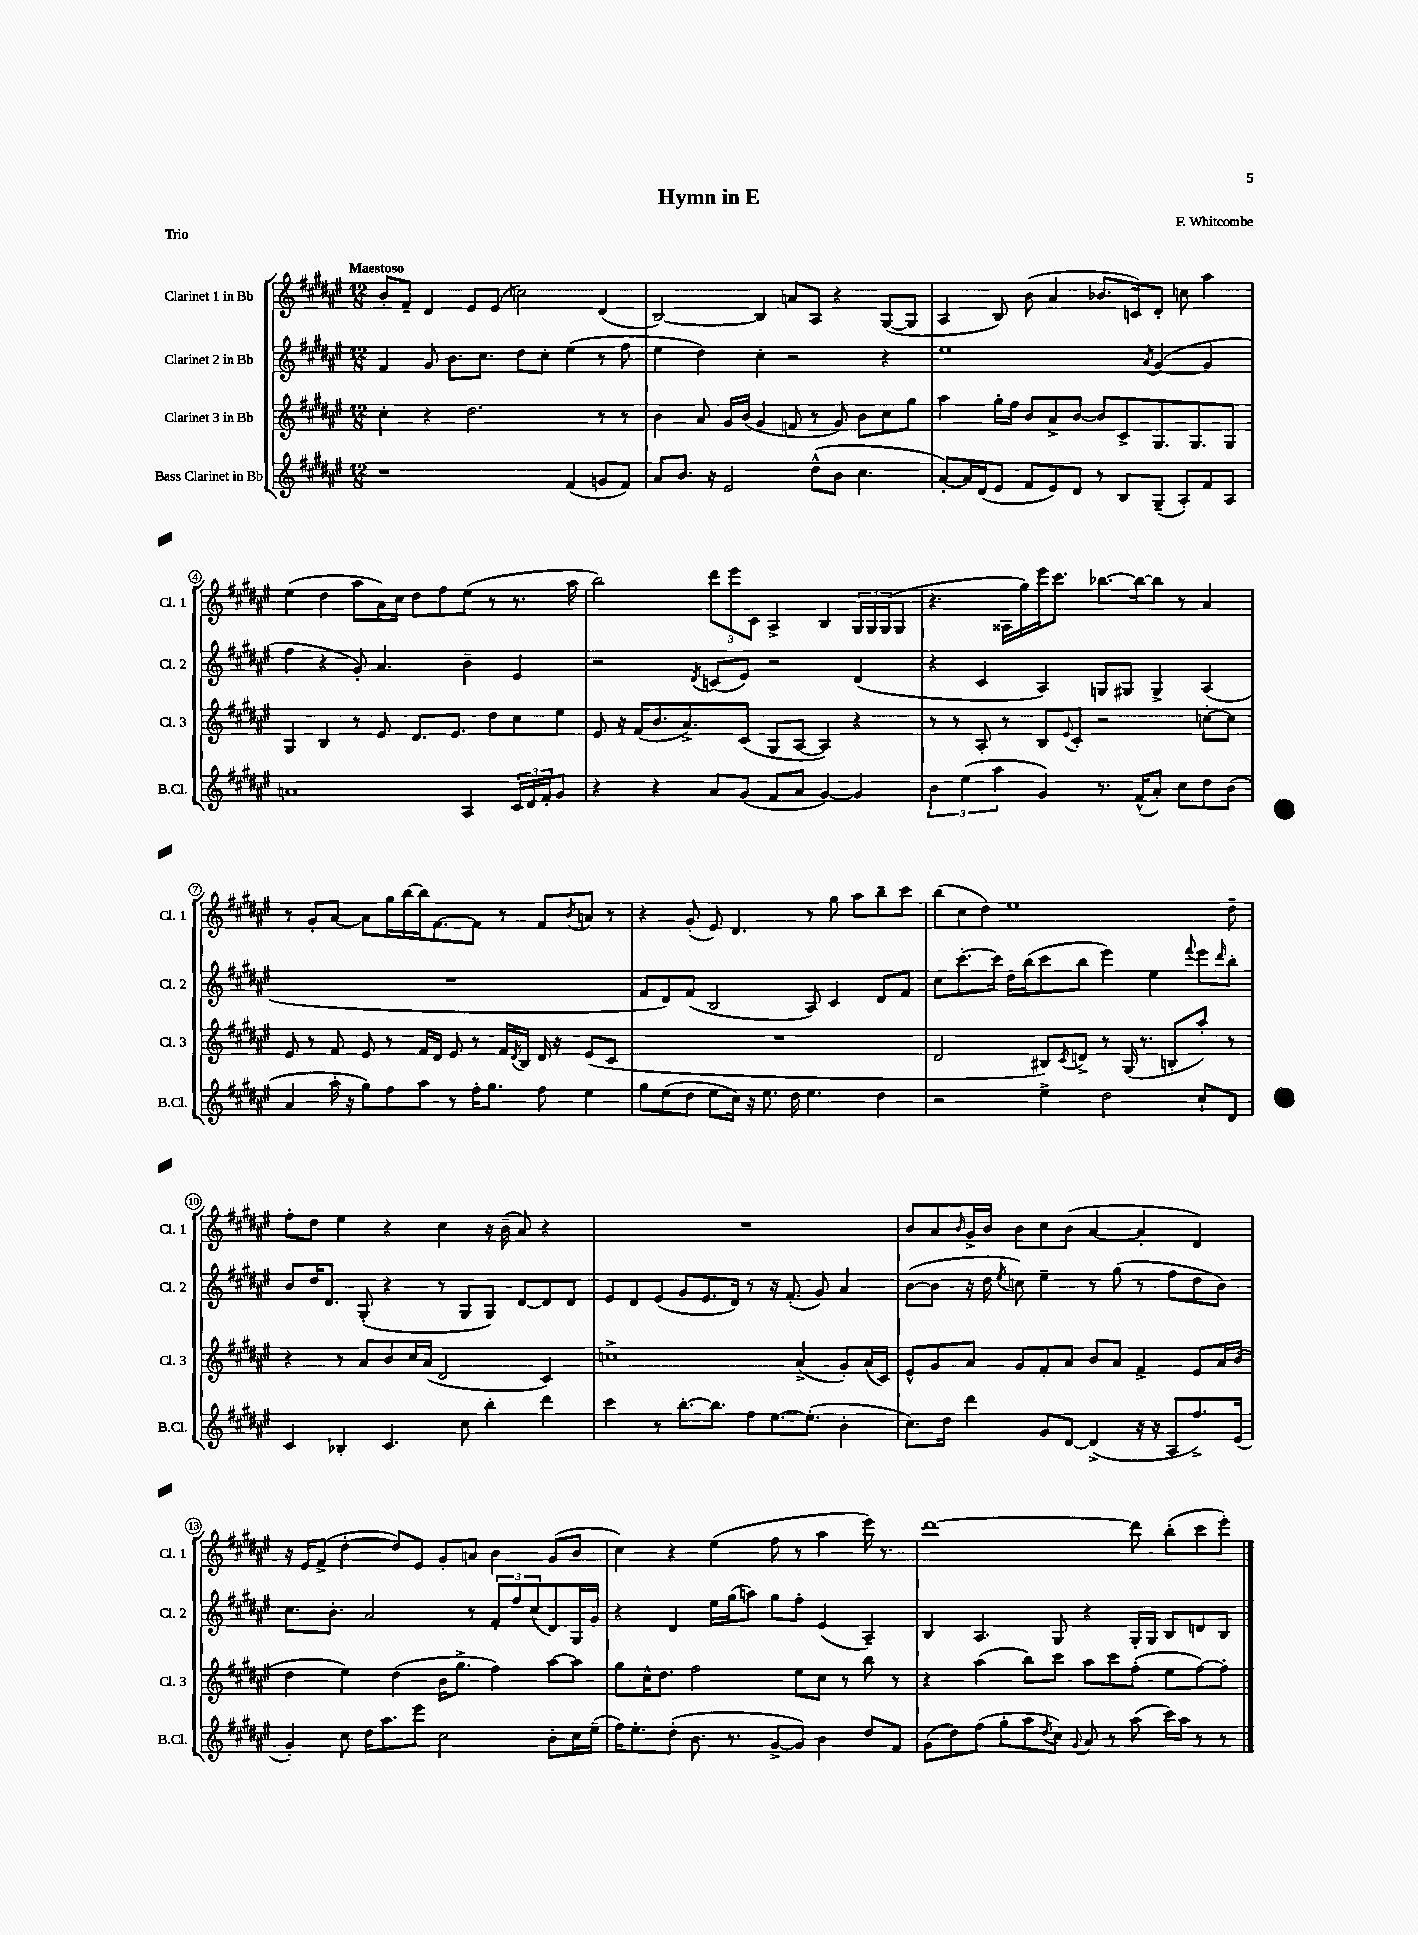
\header { title = "Hymn in E" composer = "F. Whitcombe" piece = "Trio" }
<<
\new StaffGroup <<
\new Staff = "s0" \with { instrumentName = "Clarinet 1 in Bb" shortInstrumentName = "Cl. 1" } {
    \clef treble \key fis \major \numericTimeSignature \time 12/8 \tempo "Maestoso"
    b'8-. fis'8-- dis'4 eis'8 eis'8( c''2) dis'4( |
    b2~) b4 a'8 ais8 r4 gis8~( gis8 |
    ais4 b8) b'8( ais'4 bes'8. c'16) dis'8-. c''8 ais''4 |
    eis''4( dis''4 ais''8 ais'16) cis''16 dis''8 fis''8 eis''8( r8 r8. ais''16 |
    b''2) \tuplet 3/2 { dis'''8 eis'''8 cis'8 } ais4-> b4 \tuplet 3/2 { gis16 gis16 gis16( } gis8 |
    r4. aisis16 gis''16) eis'''16 cis'''8. bes''8.~ bes''16~ bes''8 r8 ais'4 |
    r8 gis'8-. ais'8~ ais'8 gis''16 b''16~ b''16 fis'8.~ fis'8 r8 fis'8 \acciaccatura { b'8 } a'8 r8 |
    r4 gis'8-.( eis'8) dis'4. r8 gis''8 ais''8 b''8-- cis'''8 |
    b''8( cis''8 dis''8) eis''1 dis''8-- |
    fis''8-. dis''8 eis''4 r4 cis''4 r16 b'16--( ais'8) r4 |
    R1. |
    b'8 ais'8 \grace { b'16 } gis'16-> b'16 b'8 cis''8 b'8( ais'4~ ais'4-. dis'4) |
    r16 eis'16 fis'8->( dis''4~-. dis''8) eis'8 gis'8-. a'8 b'4 gis'8( b'8 |
    cis''4) r4 eis''4( fis''8 r8 ais''4 eis'''16) r8. |
    dis'''1~ dis'''8 b''8-.( cis'''8 eis'''8-.) \bar "|." |
}
\new Staff = "s1" \with { instrumentName = "Clarinet 2 in Bb" shortInstrumentName = "Cl. 2" } {
    \clef treble \key fis \major \numericTimeSignature \time 12/8
    fis'4 gis'8 b'8. cis''8. dis''8 cis''8-. eis''4( r8 fis''8 |
    eis''4 dis''4) cis''4-. r2 r4 |
    eis''1 \acciaccatura { ais'8 } gis'4~( gis'4 |
    fis''4 r4 gis'8-.) ais'4. b'4-- eis'4 |
    r2 \acciaccatura { dis'8 } c'8( eis'8) r2 dis'4( |
    r4 cis'4 ais4) g8 gis8 gis4-> ais4( |
    R1. |
    fis'8 dis'8) fis'8( b2 ais8) cis'4 dis'8 fis'8 |
    cis''8 cis'''8.~-. cis'''16 dis''16 b''16( cis'''8 b''8 eis'''4) eis''4 \appoggiatura { fis'''8 } eis'''8 \grace { dis'''16 } b''8-. |
    b'8 dis''16 dis'8. gis8-.( r4 r8 gis8 gis8) dis'8~ dis'8 dis'8 |
    eis'8 dis'8 eis'8( gis'8 eis'8. dis'16) r8 r16 fis'8.-.( gis'8) ais'4 |
    b'8~( b'8 r16 dis''16 \acciaccatura { eis''8 } c''8) eis''4-- r8 gis''8( r8 fis''8 dis''8 b'8) |
    cis''8. b'8.-. ais'2 r8 \tuplet 3/2 { fis'8-. fis''8 cis''8( } dis'8) gis16 gis'16 |
    r4 dis'4 eis''16 gis''16( a''8) gis''8 fis''8-. eis'4( ais4--) |
    b4 ais4. gis8 r4 gis16-. gis16 b8 d'8 b8 \bar "|." |
}
\new Staff = "s2" \with { instrumentName = "Clarinet 3 in Bb" shortInstrumentName = "Cl. 3" } {
    \clef treble \key fis \major \numericTimeSignature \time 12/8
    cis''4-. r4 dis''2. r8 r8 |
    b'4 ais'8 gis'16 b'16( gis'4 f'8 r8 gis'8) b'8 cis''8 gis''8 |
    ais''4 gis''16-. fis''16 b'8 ais'8-> b'8~ b'8 cis'8-> gis8. gis8. gis8 |
    gis4 b4 r8 eis'8 dis'8. eis'8. dis''8 cis''8 eis''8 |
    eis'8 r16 fis'16( b'8. ais'8.->) cis'8( gis8 ais8~ ais4) r4 |
    r8 r8 ais8-. r8 b8 \appoggiatura { eis'8 } cis'8-. r2 c''8~-. c''8 |
    eis'8 r8 fis'8 eis'8 r8 fis'16 dis'16 eis'8 r8 fis'16 \acciaccatura { dis'8 } b16 dis'16 r16 eis'8( cis'8 |
    R1. |
    dis'2 bis8) \acciaccatura { cis'8 } d'8-> r8 gis16( r8. b8-. ais''8-.) r8 |
    r4 r8 ais'8 b'8 cis''16 ais'16( dis'2 cis'4) |
    c''1-> ais'4->( gis'8-.) ais'16( cis'16) |
    eis'8-^ gis'8 ais'8 gis'8 fis'8-. ais'8 b'8 ais'8 fis'4-> eis'8 ais'16 b'16( |
    dis''4 eis''4) dis''4( b'16 gis''8.-> fis''4) ais''8~ ais''8 |
    gis''8 cis''16-^ dis''8. fis''2 eis''8 cis''8 r8 b''8 r8 |
    r4 ais''4( b''8) cis'''8 ais''8 cis'''8 fis''8-.( eis''8 fis''8~) fis''8-. \bar "|." |
}
\new Staff = "s3" \with { instrumentName = "Bass Clarinet in Bb" shortInstrumentName = "B.Cl." } {
    \clef treble \key fis \major \numericTimeSignature \time 12/8
    r1 fis'4( g'8 fis'8) |
    ais'8 b'8. r16 eis'2 dis''8-^( b'8 cis''4. |
    ais'8~-.) ais'16 dis'16( eis'8 fis'8 eis'8) dis'8 r8 b8 gis8--( ais8-.) fis'8 ais8 |
    a'1 ais4 \tuplet 3/2 { cis'16 dis'16 fis'16-. } gis'8 |
    r4 r4 ais'8 gis'8( fis'8 ais'8 gis'4~) gis'4 |
    \tuplet 3/2 { b'4 eis''4( ais''4 } gis'4) r8. fis'16-^( ais'8-.) cis''8 dis''8 b'8( |
    ais'4 ais''16-. r16 gis''8) fis''8 ais''8 r8 fis''16-. gis''8. fis''8 eis''4 |
    gis''8 eis''8( dis''8 eis''8 cis''16) r16 eis''8. dis''16 eis''4. dis''4 |
    r2 eis''4-> dis''2 cis''8-! dis'8 |
    cis'4 bes4-. cis'4. cis''8 b''4-. dis'''4 |
    cis'''4 r8 b''8.~-. b''8. fis''8 eis''8.~ eis''8.-.( b'4-. |
    cis''8.) dis''16 dis'''4 gis'8 dis'8~ dis'4->( r16 r16 ais8 fis''8.->) eis'16( |
    gis'4-.) cis''8 dis''16 ais''8. eis'''8 cis''2 b'8-. cis''16 eis''16--( |
    fis''16) eis''8.-. dis''8-.( b'8. r8. gis'8~-> gis'8) b'4 dis''8 fis'8 |
    gis'8( dis''8) fis''8( gis''8-. ais''8 \acciaccatura { dis''8 } cis''8) \appoggiatura { gis'8 } ais'8 r8 ais''8( cis'''16) ais''16 r8 r8 \bar "|." |
}
>>
>>
\layout { \context { \Score \override BarNumber.stencil = #(make-stencil-circler 0.1 0.3 ly:text-interface::print) } }
